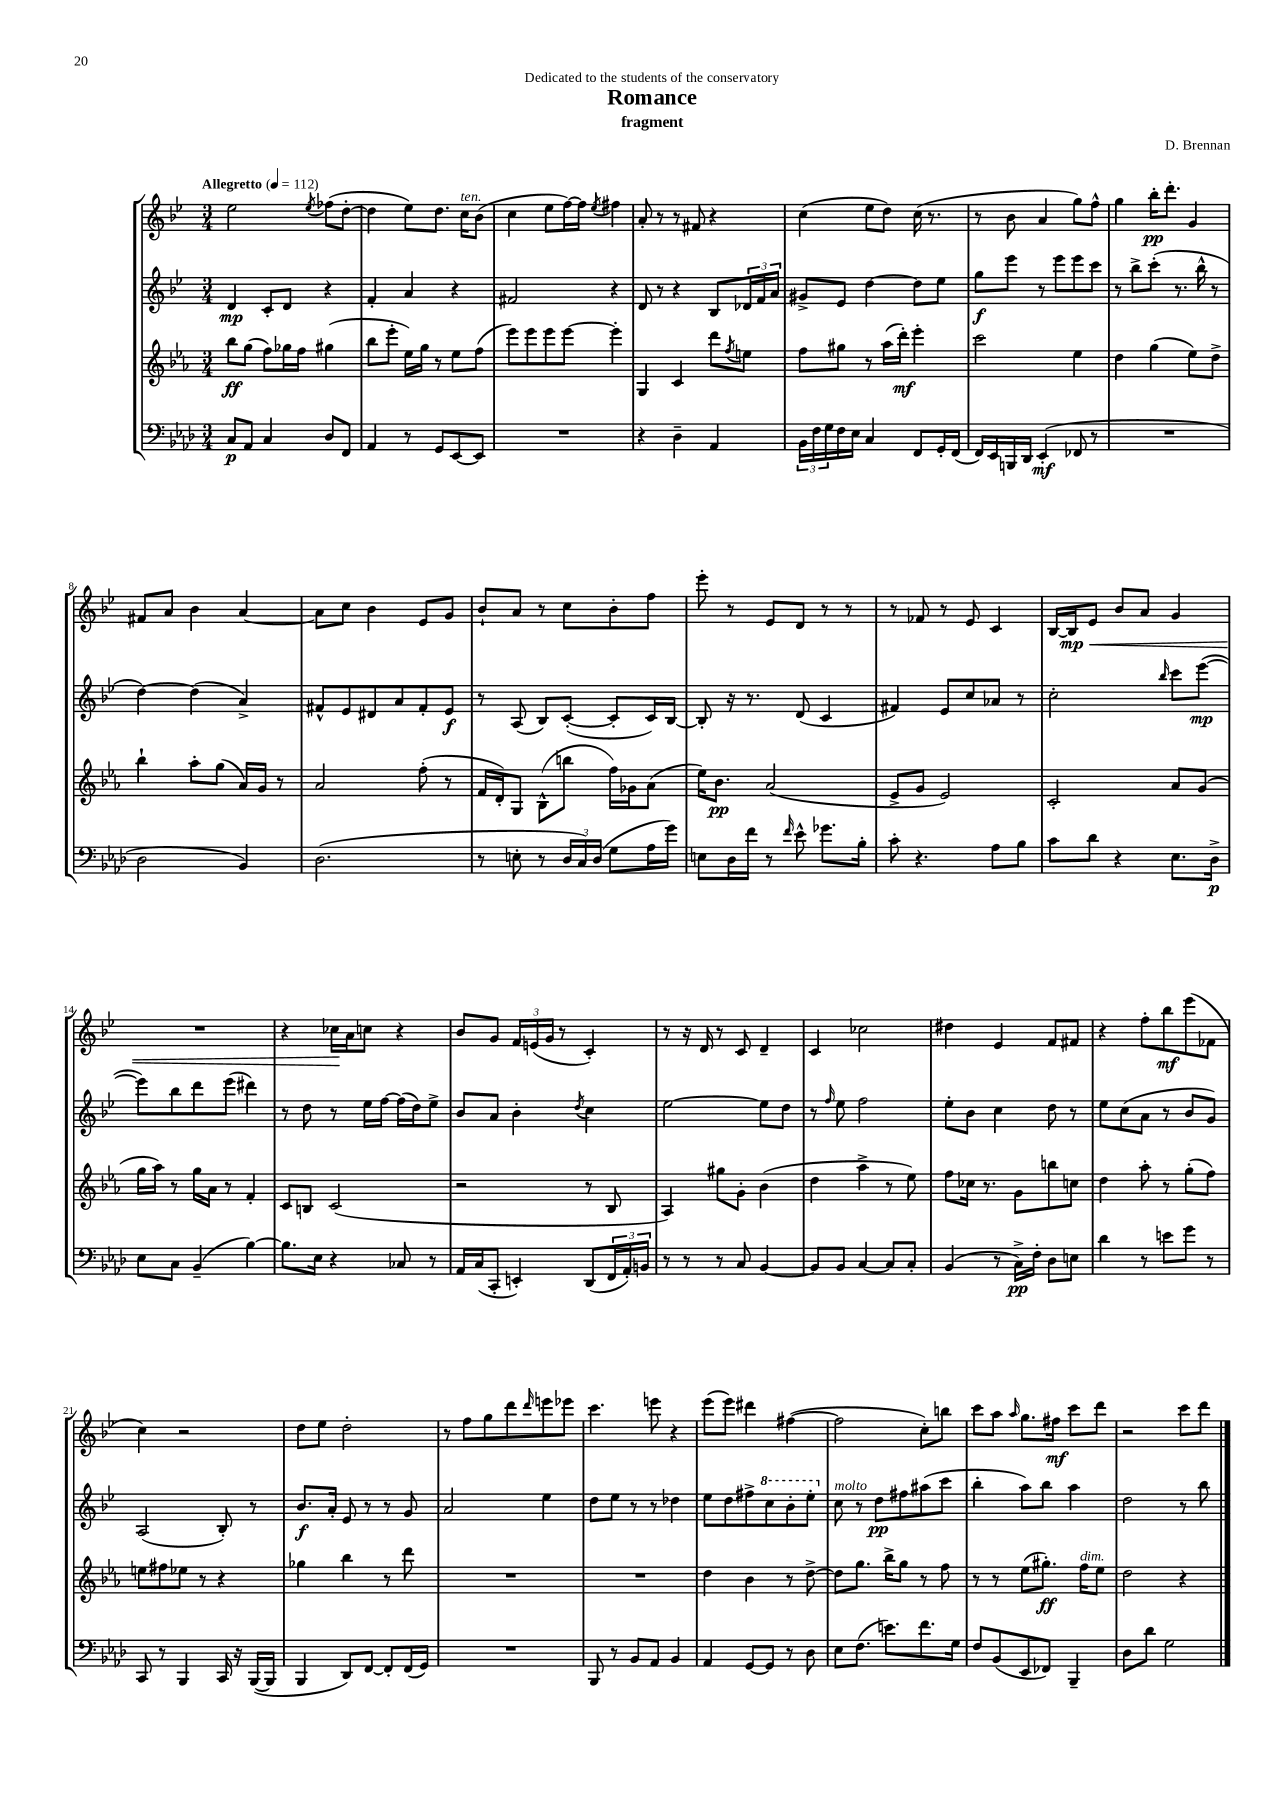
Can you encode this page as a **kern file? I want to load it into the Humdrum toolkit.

**kern	**dynam	**kern	**dynam	**kern	**dynam	**kern	**dynam
*part4	*part4	*part3	*part3	*part2	*part2	*part1	*part1
*staff4	*staff4	*staff3	*staff3	*staff2	*staff2	*staff1	*staff1
*clefF4	*	*clefG2	*	*clefG2	*	*clefG2	*
*k[b-e-a-d-]	*	*k[b-e-a-]	*	*k[b-e-]	*	*k[b-e-]	*
*M3/4	*	*M3/4	*	*M3/4	*	*M3/4	*
*MM112	*	*MM112	*	*MM112	*	*MM112	*
=1	=1	=1	=1	=1	=1	=1	=1
!	!	!	!	!	!	!LO:TX:a:B:t=Allegretto	!
8C/L	p	8bb-\L	ff	4d/	mp	2ee-\	.
8AA-/J	.	(8gg\J	.	.	.	.	.
4C/	.	8ff\L)	.	8c'/L	.	.	.
.	.	16gg-X\L	.	8d/J	.	.	.
.	.	16ff\JJ	.	.	.	.	.
.	.	.	.	.	.	8qee-/	.
8D-/L	.	(4gg#X\	.	4r	.	(8ff-X\L	.
8FF/J	.	.	.	.	.	[8dd'\J	.
=2	=2	=2	=2	=2	=2	=2	=2
4AA-/	.	8bb-\L	.	4f'/	.	4dd\]	.
.	.	8eee-'\J	.	.	.	.	.
8r	.	16ee-\LL)	.	4a/	.	8ee-\L)	.
.	.	16gg\JJ	.	.	.	.	.
8GG/L	.	8r	.	.	.	8.dd\J	.
[8EE-/	.	8ee-\L	.	4r	.	.	.
!	!	!	!	!	!	!LO:TX:a:i:t=ten.	!
.	.	.	.	.	.	16cc\KL	.
8EE-/J]	.	(8ff\J	.	.	.	(8b-\J	.
=3	=3	=3	=3	=3	=3	=3	=3
2.r	.	8eee-\L)	.	2f#X/	.	4cc\	.
.	.	8eee-\	.	.	.	.	.
.	.	8eee-\	.	.	.	8ee-\L	.
.	.	[8eee-\J	.	.	.	[16ff\L)	.
.	.	.	.	.	.	16ff\JJ]	.
.	.	.	.	.	.	8qee-/	.
.	.	4eee-'\]	.	4r	.	4ff#X\	.
=4	=4	=4	=4	=4	=4	=4	=4
4r	.	4G/	.	8d/	.	8a'/	.
.	.	.	.	8r	.	8r	.
4D-~\	.	4c/	.	4r	.	8r	.
.	.	.	.	.	.	8f#X/	.
4AA-/	.	8ddd\L	.	8B-/L	.	4r	.
.	.	8qff/	.	.	.	.	.
.	.	8een\J	.	24d-X/L	.	.	.
.	.	.	.	24f/	.	.	.
.	.	.	.	24a/JJ	.	.	.
=5	=5	=5	=5	=5	=5	=5	=5
24BB-\LL	.	8ff\L	.	8g#X^/L	.	(4cc\	.
24F\	.	.	.	.	.	.	.
24G\	.	.	.	.	.	.	.
16F\	.	8gg#X\J	.	8e-/J	.	.	.
16E-\JJ	.	.	.	.	.	.	.
4C/	.	8r	.	[4dd\	.	8ee-\L	.
.	.	(16aa-\LL	.	.	.	8dd\J)	.
.	.	16ddd'\JJ)	mf	.	.	.	.
8FF/L	.	4eee-'\	.	8dd\L]	.	(16cc\	.
.	.	.	.	.	.	8.r	.
16GG'/L	.	.	.	8ee-\J	.	.	.
(16FF/JJ	.	.	.	.	.	.	.
=6	=6	=6	=6	=6	=6	=6	=6
16FF/LL)	.	2ccc\	.	8gg\L	f	8r	.
16EE-/	.	.	.	.	.	.	.
16BBBn/	.	.	.	8eee-\J	.	8b-\	.
16DD-/JJ	.	.	.	.	.	.	.
(4EE-'/	mf	.	.	8r	.	4a/	.
.	.	.	.	8eee-\L	.	.	.
8FF-X/	.	4ee-\	.	8eee-\	.	8gg\L)	.
8r	.	.	.	8ccc\J	.	8ff^^\J	.
=7	=7	=7	=7	=7	=7	=7	=7
2.r	.	4dd\	.	8r	.	4gg\	.
.	.	.	.	8bb-^\L	.	.	.
.	.	(4gg\	.	(8ccc'\J	.	16bb-'\KL	pp
.	.	.	.	.	.	8.ddd'\J	.
.	.	.	.	8.r	.	.	.
.	.	8ee-\L)	.	.	.	4g/	.
.	.	.	.	16bb-^^\	.	.	.
.	.	8dd^\J	.	8r	.	.	.
!!LO:LB:g=z
=8	=8	=8	=8	=8	=8	=8	=8
2D-\	.	4bb-`\	.	[4dd\)	.	8f#X/L	.
.	.	.	.	.	.	8a/J	.
.	.	8aa-'\L	.	(4dd\]	.	4b-\	.
.	.	(8gg\J	.	.	.	.	.
4BB-/)	.	16a-/LL)	.	4a^/)	.	[4a/	.
.	.	16g/JJ	.	.	.	.	.
.	.	8r	.	.	.	.	.
=9	=9	=9	=9	=9	=9	=9	=9
(2.D-\	.	2a-/	.	8f#X^^/L	.	8a\L]	.
.	.	.	.	8e-/	.	8cc\J	.
.	.	.	.	8d#X/	.	4b-\	.
.	.	.	.	8a/	.	.	.
.	.	(8ff'\	.	8f#'/	.	8e-/L	.
.	.	8r	.	8e-/J	f	8g/J	.
=10	=10	=10	=10	=10	=10	=10	=10
8r	.	16f/LL	.	8r	.	8b-`/L	.
.	.	16d'/J)	.	.	.	.	.
8En'\	.	8G/J	.	(8A/	.	8a/J	.
8r	.	(8B-^^\L	.	8B-/L)	.	8r	.
24D-/LL	.	8bbn\J	.	([8c'/J	.	8cc\L	.
24C/)	.	.	.	.	.	.	.
(24D-/JJ	.	.	.	.	.	.	.
8G\L	.	16ff\LL)	.	8c'/L]	.	8b-'\	.
.	.	16g-X\J	.	.	.	.	.
16A-\L	.	(8a-\J	.	16c/L)	.	8ff\J	.
16g\JJ)	.	.	.	[16B-/JJ	.	.	.
=11	=11	=11	=11	=11	=11	=11	=11
8En\L	.	16ee-\KL)	.	8B-'/]	.	8eee-'\	.
.	.	8.b-\J	pp	.	.	.	.
16D-\L	.	.	.	16r	.	8r	.
16f\JJ	.	.	.	8.r	.	.	.
8r	.	(2a-/	.	.	.	8e-/L	.
16qqf/	.	.	.	.	.	.	.
8e-^^\	.	.	.	(8d/	.	8d/J	.
8.g-X\L	.	.	.	4c/	.	8r	.
.	.	.	.	.	.	8r	.
16B-'\Jk	.	.	.	.	.	.	.
=12	=12	=12	=12	=12	=12	=12	=12
8c'\	.	8e-^/L	.	4f#X/)	.	8r	.
4.r	.	8g/J	.	.	.	8f-X/	.
.	.	2e-/)	.	8e-/L	.	8r	.
.	.	.	.	8cc/	.	8e-/	.
8A-\L	.	.	.	8a-X/J	.	4c/	.
8B-\J	.	.	.	8r	.	.	.
=13	=13	=13	=13	=13	=13	=13	=13
8c\L	.	2c'/	.	2cc'\	.	[16B-/LL	.
!	!	!	!	!	!	!	!LO:HP:b
.	.	.	.	.	.	16B-/J]	< mp
8d-\J	.	.	.	.	.	8e-/J	.
4r	.	.	.	.	.	8b-/L	.
.	.	.	.	.	.	8a/J	.
.	.	.	.	16qqbb-/	.	.	.
8.E-\L	.	8a-/L	.	8ccc\L	.	4g/	.
.	.	(8g/J	.	([8eee-\J	mp	.	.
16D-^\Jk	p	.	.	.	.	.	.
!!LO:LB:g=z
=14	=14	=14	=14	=14	=14	=14	=14
8E-\L	.	16gg\LL	.	8eee-\L])	.	2.r	.
.	.	16aa-\JJ)	.	.	.	.	.
8C\J	.	8r	.	8bb-\	.	.	.
(4BB-~/	.	16gg\LL	.	8ddd\	.	.	.
.	.	16a-\JJ	.	.	.	.	.
.	.	8r	.	(8eee-\J	.	.	.
[4B-\)	.	4f'/	.	4ddd#X\)	.	.	.
=15	=15	=15	=15	=15	=15	=15	=15
8.B-\L]	.	8c/L	.	8r	.	4r	.
.	.	8Bn/J	.	8dd\	.	.	.
16E-\Jk	.	.	.	.	.	.	.
4r	.	(2c/	.	8r	.	16cc-X\LL	.
.	.	.	.	.	.	16a\J	[
.	.	.	.	16ee-\LL	.	8ccn\J	.
.	.	.	.	[16ff\JJ	.	.	.
8C-X/	.	.	.	(16ff\LL]	.	4r	.
.	.	.	.	16dd\J)	.	.	.
8r	.	.	.	8ee-^\J	.	.	.
=16	=16	=16	=16	=16	=16	=16	=16
16AA-/LL	.	2r	.	8b-/L	.	8b-/L	.
(16C/J	.	.	.	.	.	.	.
8CC'/J	.	.	.	8a/J	.	8g/J	.
4EEn'/)	.	.	.	4b-'\	.	24f/LL	.
.	.	.	.	.	.	(24en/	.
.	.	.	.	.	.	24g/JJ	.
.	.	.	.	.	.	8r	.
.	.	.	.	8qdd/	.	.	.
(8DD-/L	.	8r	.	4cc\	.	4c'/)	.
24FF/L	.	8B-/	.	.	.	.	.
24AA-'/)	.	.	.	.	.	.	.
24BBn/JJ	.	.	.	.	.	.	.
=17	=17	=17	=17	=17	=17	=17	=17
8r	.	4A-/)	.	[2ee-\	.	8r	.
8r	.	.	.	.	.	16r	.
.	.	.	.	.	.	16d/	.
8r	.	8gg#X\L	.	.	.	8r	.
8C/	.	8g'\J	.	.	.	8c/	.
[4BB-/	.	(4b-\	.	8ee-\L]	.	4d~/	.
.	.	.	.	8dd\J	.	.	.
=18	=18	=18	=18	=18	=18	=18	=18
8BB-/L]	.	4dd\	.	8r	.	4c/	.
.	.	.	.	16qqff/	.	.	.
8BB-/J	.	.	.	8ee-\	.	.	.
[4C/	.	4aa-^\	.	2ff\	.	2cc-X\	.
8C/L]	.	8r	.	.	.	.	.
8C'/J	.	8ee-\)	.	.	.	.	.
=19	=19	=19	=19	=19	=19	=19	=19
(4BB-/	.	8ff\L	.	8ee-'\L	.	4dd#X\	.
.	.	16cc-X\Jk	.	8b-\J	.	.	.
.	.	8.r	.	.	.	.	.
8r	.	.	.	4cc\	.	4e-/	.
16C^\LL)	pp	8g\L	.	.	.	.	.
16F'\JJ	.	.	.	.	.	.	.
8D-\L	.	8bbn\	.	8dd\	.	8f/L	.
8En\J	.	8ccn\J	.	8r	.	8f#X/J	.
=20	=20	=20	=20	=20	=20	=20	=20
4d-\	.	4dd\	.	8ee-\L	.	4r	.
.	.	.	.	(8cc\	.	.	.
8r	.	8aa-'\	.	8a\J	.	8ff'\L	.
8en\L	.	8r	.	8r	.	8bb-\	mf
8g\J	.	(8gg'\L	.	8b-/L	.	(8eee-\	.
8r	.	8ff\J)	.	8g/J)	.	8f-X\J	.
!!LO:LB:g=z
=21	=21	=21	=21	=21	=21	=21	=21
8CC/	.	8een\L	.	(2A/	.	4cc\)	.
8r	.	8ff#X\	.	.	.	.	.
4BBB-/	.	8ee-X\J	.	.	.	2r	.
.	.	8r	.	.	.	.	.
16CC/	.	4r	.	8B-'/)	.	.	.
16r	.	.	.	.	.	.	.
([16BBB-/LL	.	.	.	8r	.	.	.
16BBB-/JJ]	.	.	.	.	.	.	.
=22	=22	=22	=22	=22	=22	=22	=22
4BBB-/	.	4gg-X\	.	8.b-/L	f	8dd\L	.
.	.	.	.	.	.	8ee-\J	.
.	.	.	.	16a'/Jk	.	.	.
8DD-/L)	.	4bb-\	.	8e-/	.	2dd'\	.
[8FF/J	.	.	.	8r	.	.	.
8FF'/L]	.	8r	.	8r	.	.	.
(16FF/L	.	8ddd\	.	8g/	.	.	.
16GG/JJ)	.	.	.	.	.	.	.
=23	=23	=23	=23	=23	=23	=23	=23
2.r	.	2.r	.	2a/	.	8r	.
.	.	.	.	.	.	8ff\L	.
.	.	.	.	.	.	8gg\	.
.	.	.	.	.	.	8ddd\	.
.	.	.	.	.	.	16qqddd/	.
.	.	.	.	4ee-\	.	8eeen\	.
.	.	.	.	.	.	8eee-X\J	.
=24	=24	=24	=24	=24	=24	=24	=24
8BBB-/	.	2.r	.	8dd\L	.	4.ccc\	.
8r	.	.	.	8ee-\J	.	.	.
8BB-/L	.	.	.	8r	.	.	.
8AA-/J	.	.	.	8r	.	8eeen\	.
4BB-/	.	.	.	4dd-X\	.	4r	.
=25	=25	=25	=25	=25	=25	=25	=25
4AA-/	.	4dd\	.	8ee-\L	.	(8eee-\L	.
.	.	.	.	8dd\	.	8eee-\J)	.
[8GG/L	.	4b-\	.	8ff#X^\	.	4ddd#X\	.
*	*	*	*	*8va	*	*	*
8GG/J]	.	.	.	8ccc\	.	.	.
8r	.	8r	.	8bb-'\	.	([4ff#X\	.
8D-\	.	[8dd^\	.	8eee-'\J	.	.	.
=26	=26	=26	=26	=26	=26	=26	=26
*	*	*	*	*X8va	*	*	*
!	!	!	!	!LO:TX:a:i:t=molto	!	!	!
8E-\L	.	8dd\L]	.	8cc\	.	2ff#\]	.
(8.F\J	.	8.gg\J	.	8r	.	.	.
.	.	.	.	8dd\L	pp	.	.
8.en\L)	.	16bb-^\KL	.	.	.	.	.
.	.	8gg\J	.	8ff#X\	.	.	.
8.f\	.	8r	.	(8aa#X\	.	8cc'\L)	.
.	.	8ff\	.	8ccc\J	.	8bbn\J	.
16G\Jk	.	.	.	.	.	.	.
=27	=27	=27	=27	=27	=27	=27	=27
8F/L	.	8r	.	4bb-'\	.	8ccc\L	.
(8BB-/	.	8r	.	.	.	8aa\J	.
.	.	.	.	.	.	16qqaa/	.
8EE-/	.	(8ee-\L	.	8aa\L)	.	8.gg\L	.
8FF-X/J)	.	8.gg#X'\J)	ff	8bb-\J	.	.	.
.	.	.	.	.	.	16ff#X\Jk	mf
4BBB-~/	.	.	.	4aa\	.	8ccc\L	.
!	!	!LO:TX:a:i:t=dim.	!	!	!	!	!
.	.	16ff\KL	.	.	.	.	.
.	.	8ee-\J	.	.	.	8ddd\J	.
=28	=28	=28	=28	=28	=28	=28	=28
8D-\L	.	2dd\	.	2dd\	.	2r	.
8d-\J	.	.	.	.	.	.	.
2G\	.	.	.	.	.	.	.
.	.	4r	.	8r	.	8ccc\L	.
.	.	.	.	8bb-\	.	8ddd\J	.
==	==	==	==	==	==	==	==
*-	*-	*-	*-	*-	*-	*-	*-
